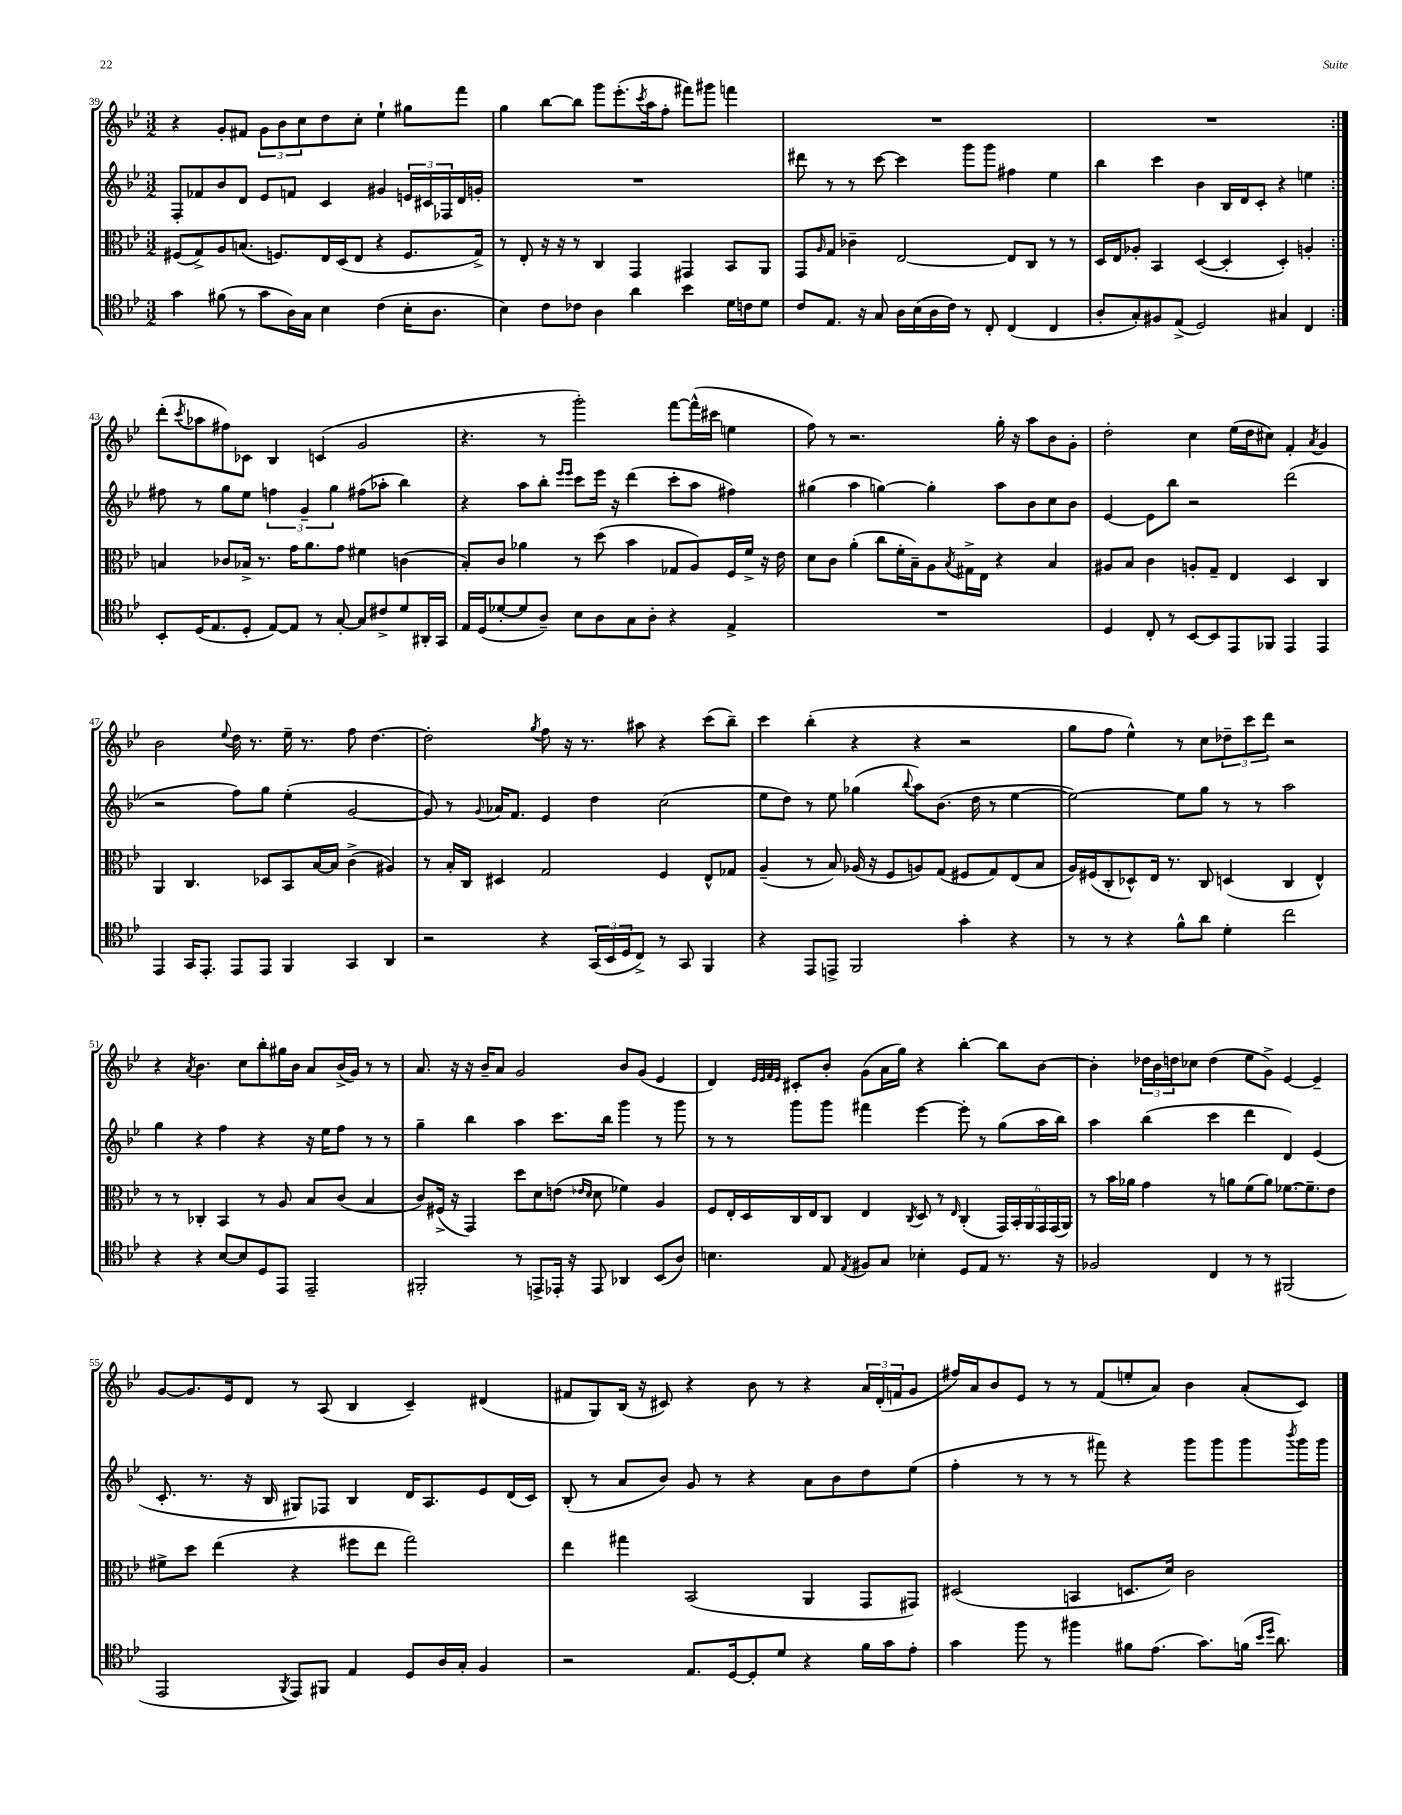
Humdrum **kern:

**kern	**kern	**kern	**kern
*staff4	*staff3	*staff2	*staff1
*clefC4	*clefC3	*clefG2	*clefG2
*k[b-e-]	*k[b-e-]	*k[b-e-]	*k[b-e-]
*M3/2	*M3/2	*M3/2	*M3/2
4g	(8F#	8F'	4r
.	8G^)	8f-	.
(8f#	8A	8b-	8g'
8r	(8.B	8d	8f#
8g	.	8e-	12g
.	8.F)	.	.
.	.	.	12b-
16A)	.	8f	.
.	.	.	12cc
16G	.	.	.
4B-	16E-	4c	8dd
.	(16D	.	.
.	8E-	.	8cc'
(4c	4r	4g#	4ee-`
16B-'	8.F	24e	8gg#
.	.	24c#	.
8.A	.	.	.
.	.	24F-	.
.	.	16d	8fff
.	16G^)	16g'	.
=	=	=	=
4B-)	8r	1.r	4gg
.	8E-'	.	.
8c	16r	.	[8bb-
.	16r	.	.
8c-	8r	.	8bb-]
4A	4C	.	8ggg
.	.	.	(8.eee-'
4a	4GG	.	.
.	.	.	8qccc
.	.	.	16aa
.	.	.	8ff'
4b-	4GG#	.	8fff#)
.	.	.	8ggg#
16d	8BB-	.	4fff
16c	.	.	.
8d	8AA	.	.
=	=	=	=
8c	8GG	8ddd#	1.r
.	16qqA	.	.
8.E-	8G	8r	.
.	4c-~	8r	.
16r	.	.	.
8G	.	[8ccc	.
16A	[2E-	4ccc]	.
(16B-	.	.	.
16A	.	.	.
16c)	.	.	.
8r	.	8ggg	.
8C'	.	8ggg	.
(4C	8E-]	4ff#	.
.	8C	.	.
4C	8r	4ee-	.
.	8r	.	.
=	=	=	=
8A'	16D	4bb-	1.r
.	16E-	.	.
8G')	8A-'	.	.
8F#	4BB-	4ccc	.
(8E-^	.	.	.
2D)	([4D	4b-	.
.	4D']	16B-	.
.	.	16d	.
.	.	8c'	.
4G#	4D')	4r	.
4C	4A'	4ee	.
=:|!	=:|!	=:|!	=:|!
8BB-'	4B	8ff#	(8ddd'
.	.	.	8qccc
(16D	.	8r	8aa-
8.E-	.	.	.
.	8c-	8gg	8ff#)
8D'	16B-^	8ee-	8c-
.	8.r	.	.
[8E-)	.	6ff	4B-
8E-]	16g	.	.
.	.	6g~	.
.	8.a	.	.
8r	.	.	(4c
.	.	6gg	.
[8G'	8g	.	.
8G]	4f#	(8ff#	2g
8c#^	.	8aa-'	.
8d	(4c	4bb-)	.
16AA#'	.	.	.
16GG	.	.	.
=	=	=	=
16E-	8B-')	4r	4.r
(16D	.	.	.
[8d-'	8c	.	.
8d-]	4a-	8aa	.
8A~)	.	8bb-'	8r
.	.	16qqeee-	.
.	.	16qqeee-	.
8B-	8r	8ccc	2ggg')
8A	(8dd	16eee-	.
.	.	16r	.
8G	4b-	(4ddd	.
8A'	.	.	.
4r	8G-	8ccc'	[8fff
.	8A)	8aa	(16fff^^]
.	.	.	16ccc#
4E-^	16F	4ff#)	4ee
.	16f^	.	.
.	16r	.	.
.	16e-	.	.
=	=	=	=
1.r	8d	(4gg#	8ff)
.	8c	.	8r
.	(4a'	4aa	2.r
.	8cc	[4gg)	.
.	16f'	.	.
.	16B-~)	.	.
.	8A	4gg']	.
.	8qB-	.	.
.	16G#^	.	.
.	16E-	.	.
.	4r	8aa	16gg'
.	.	.	16r
.	.	8b-	8aa
.	4B-	8cc	8b-
.	.	8b-	8g'
=	=	=	=
4D	8A#	[4e-	2dd'
.	8B-	.	.
8C'	4c	8e-]	.
8r	.	8bb-	.
[8BB-	8A'	2r	4cc
8BB-]	8G~	.	.
8EE-	4E-	.	(16ee-
.	.	.	16dd
8FF-	.	.	8cc#)
4EE-	4D	(2ddd	4f'
.	.	.	8qa
4EE-	4C	.	4g
=	=	=	=
4EE-	4AA	2r	2b-
16GG	4.C	.	.
8.EE-'	.	.	.
.	.	.	8qqee-
8EE-	.	8ff)	16dd
.	.	.	8.r
8EE-	8D-	8gg	.
4FF	8BB-	(4ee-'	16ee-~
.	.	.	8.r
.	[16B-	.	.
.	16B-]	.	.
4GG	(4c^	[2g	8ff
.	.	.	[4.dd
4AA	4A#)	.	.
=	=	=	=
2r	8r	8g])	2dd']
.	16B-'	8r	.
.	16C	.	.
.	.	8qqg	.
.	4D#	16a-	.
.	.	8.f	.
.	.	.	8qgg
4r	2G	4e-	8ff
.	.	.	16r
.	.	.	8.r
(24GG	.	4dd	.
24BB-	.	.	.
24D	.	.	.
8C^)	.	.	8aa#
8r	4F	(2cc	4r
8GG	.	.	.
4FF	8E-^^	.	(8ccc
.	8G-	.	8bb-~)
=	=	=	=
4r	(4A~	8ee-	4ccc
.	.	8dd)	.
8EE-	8r	8r	(4bb-'
8EE^	8B-)	8ee-	.
2FF	(16A-	(4gg-	4r
.	16r	.	.
.	8F	.	.
.	.	8qqbb-	.
.	8A)	8aa)	4r
.	(8G	(8.b-	.
4g'	8F#	.	2r
.	.	16dd	.
.	8G)	8r	.
4r	(8E-	[4ee-	.
.	8B-	.	.
=	=	=	=
8r	16A)	2ee-_)	8gg
.	(16F#	.	.
8r	8C'	.	8ff
4r	8D-^^)	.	4ee-^^)
.	16E-	.	.
.	8.r	.	.
8f^^	.	8ee-]	8r
8a	8C	8gg	8cc
4d'	(4D	8r	12dd-~
.	.	.	12ccc
.	.	8r	.
.	.	.	12ddd
2cc	4C	2aa	2r
.	4E-^^)	.	.
=	=	=	=
4r	8r	4gg	4r
.	8r	.	.
.	.	.	8qa
4r	4C-'	4r	4.b-
[8B-	4BB-	4ff	.
8B-]	.	.	8cc
8D	8r	4r	8bb-'
8EE-	8A	.	16gg#
.	.	.	16b-
2EE-~	8B-	16r	8a
.	.	16ee-	.
.	(8c	8ff	(16b-^
.	.	.	16g)
.	4B-	8r	8r
.	.	8r	8r
=	=	=	=
2FF#'	8c)	4gg~	8.a
.	(16F#^	.	.
.	16r	.	16r
.	4GG)	4bb-	16r
.	.	.	16b-~
.	.	.	8a
8r	8dd	4aa	2g
8EE^	8d	.	.
16EE-'	(8e	8.ccc	.
16r	.	.	.
.	16qqe-	.	.
.	16qqd	.	.
8EE-	8d	.	.
.	.	16bb-	.
4AA-	4f-)	4ggg	8b-
.	.	.	(8g
(8BB-	4A	8r	4e-
8A)	.	8ggg	.
=	=	=	=
4.B	8F	8r	4d)
.	16E-'	8r	.
.	16D	.	.
.	.	.	32qqe-
.	.	.	32qqe-
.	.	.	32qqf
.	.	.	32qqe-
.	16C	8ggg	8c#'
.	16E-	.	.
8E-	8C	8ggg	8b-'
8qE-	.	.	.
8F#	4E-	4fff#	(8g
8G	.	.	16a
.	.	.	16gg)
.	8qC	.	.
4B-'	8D	[4eee-	4r
.	8r	.	.
.	16qqE-	.	.
8D	(4C'	8eee-']	[4bb-'
8E-	.	8r	.
8.r	24GG)	(8gg	8bb-]
.	24BB-'	.	.
.	24AA	.	.
.	24GG	16aa	[8b-
.	(24GG	.	.
16r	.	16bb-)	.
.	24AA)	.	.
=	=	=	=
2F-	8r	4aa	4b-']
.	16b-	.	.
.	16a-	.	.
.	4g	(4bb-	24dd-
.	.	.	24b-
.	.	.	24dd
.	.	.	8cc-
4C	8r	4ccc	(4dd
.	8a	.	.
8r	(8f	4ddd	8ee-
8r	8a)	.	8g^)
(2FF#	[8.f-	4d)	[4e-
.	8.f-~]	.	.
.	.	(4e-	4e-~]
.	8e-	.	.
=	=	=	=
2EE-	8f#^	8.c'	[8g
.	8dd	.	8.g]
.	.	8.r	.
.	(4ee-	.	.
.	.	.	16e-
.	.	16r	8d
.	.	16B-	.
8qFF	.	.	.
8EE-)	4r	8G#)	8r
8FF#	.	8F-	(8A
4E-	8ff#	4B-	4B-
.	8ee-	.	.
8D	2gg)	16d	4c~)
.	.	8.A	.
16A	.	.	.
16G'	.	.	.
4F	.	8e-	(4d#
.	.	(16d	.
.	.	16c)	.
=	=	=	=
2r	4ee-	(8B-'	8f#
.	.	8r	8G)
.	4gg#	8a	(16B-
.	.	.	16r
.	.	8b-)	8c#)
8.E-	(2BB-	8g	4r
.	.	8r	.
[16D	.	.	.
8D']	.	4r	8b-
8d	.	.	8r
4r	4AA	8a	4r
.	.	8b-	.
16f	8GG	8dd	24a
.	.	.	(24d'
16g	.	.	.
.	.	.	24f
8e-'	8GG#)	(8ee-	8g
=	=	=	=
4g	(2D#	4ff'	16ff#)
.	.	.	16a
.	.	.	8b-
8ff	.	8r	8e-
8r	.	8r	8r
4ff#	4BB	8r	8r
.	.	8fff#)	(8f
8f#	8.D	4r	8ee'
(8.e-	.	.	8a)
.	16d)	.	.
.	2c	8ggg	4b-
8.g)	.	.	.
.	.	8ggg	.
(16f	.	8ggg	(8a'
16qqb-	.	.	.
16qqdd	.	.	.
8.a)	.	.	.
.	.	8qbbb-	.
.	.	16ggg	8c)
.	.	16ggg	.
==	==	==	==
*-	*-	*-	*-
